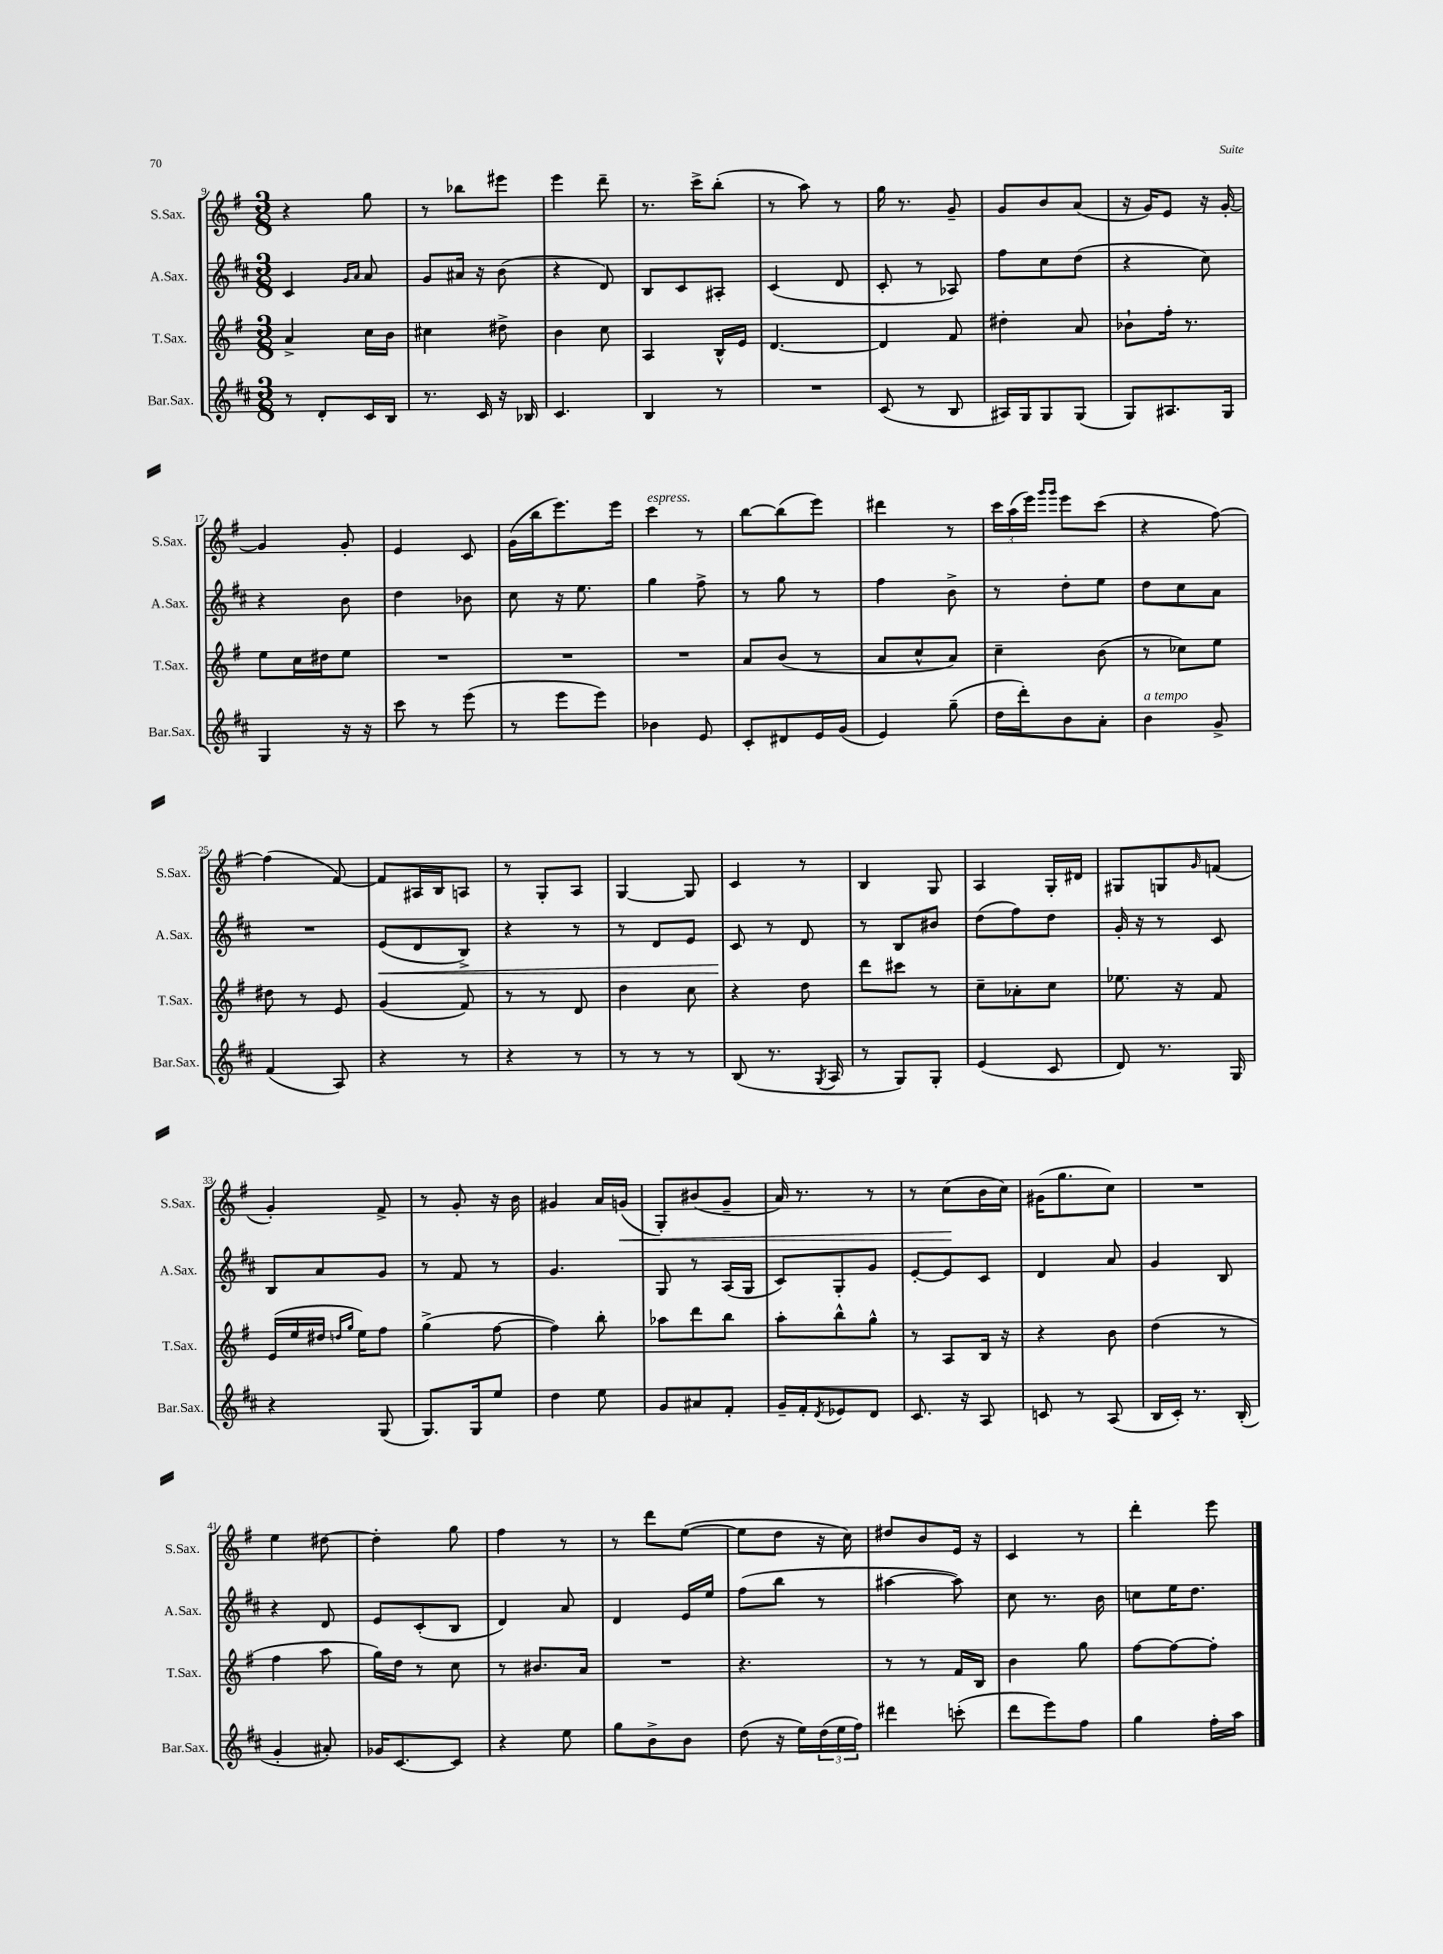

**kern	**kern	**kern	**dynam	**kern	**dynam
*part4	*part3	*part2	*part2	*part1	*part1
*staff4	*staff3	*staff2	*staff2	*staff1	*staff1
*I"Bar.Sax.	*I"T.Sax.	*I"A.Sax.	*	*I"S.Sax.	*
*I'Bar.Sax.	*I'T.Sax.	*I'A.Sax.	*	*I'S.Sax.	*
*clefG2	*clefG2	*clefG2	*	*clefG2	*
*k[f#c#]	*k[f#]	*k[f#c#]	*	*k[f#]	*
*M3/8	*M3/8	*M3/8	*	*M3/8	*
=9	=9	=9	=9	=9	=9
8r	4a^/	4c#/	.	4r	.
8d'/L	.	.	.	.	.
.	.	16qqg/LL	.	.	.
.	.	16qqa/JJ	.	.	.
16c#/L	16cc\LL	8a/	.	8gg\	.
16B/JJ	16b\JJ	.	.	.	.
=10	=10	=10	=10	=10	=10
8.r	4cc#X\	8g/L	.	8r	.
.	.	16a#X/Jk	.	8bb-X\L	.
16c#/	.	16r	.	.	.
16r	8dd#X^\	(8b\	.	8eee#X\J	.
16B-X/	.	.	.	.	.
=11	=11	=11	=11	=11	=11
4.c#/	4b\	4r	.	4eee\	.
.	8cc\	8d/)	.	8ddd~\	.
=12	=12	=12	=12	=12	=12
4B/	4A/	8B/L	.	8.r	.
.	.	8c#/	.	.	.
.	.	.	.	16ccc^\KL	.
8r	16B^^/LL	8A#X'/J	.	(8bb'\J	.
.	16e/JJ	.	.	.	.
=13	=13	=13	=13	=13	=13
4.r	[4.d/	(4c#/	.	8r	.
.	.	.	.	8aa\)	.
.	.	8d/	.	8r	.
=14	=14	=14	=14	=14	=14
(8c#/	4d/]	8c#'/	.	16gg\	.
.	.	.	.	8.r	.
8r	.	8r	.	.	.
8B/	8f#/	8A-X/)	.	8g~/	.
=15	=15	=15	=15	=15	=15
16A#X/LL)	4dd#X'\	8ff#\L	.	8g/L	.
16G/J	.	.	.	.	.
8G/	.	8cc#\	.	8b/	.
(8G/J	8a/	(8dd\J	.	(8a/J	.
=16	=16	=16	=16	=16	=16
8G/L)	8b-X`\L	4r	.	16r	.
.	.	.	.	16g/KL)	.
8.A#X/	16ff#'\Jk	.	.	8e/J	.
.	8.r	.	.	.	.
.	.	8cc#\)	.	16r	.
16G/Jk	.	.	.	[16g'/	.
!!LO:LB:g=z
=17	=17	=17	=17	=17	=17
4G/	8ee\L	4r	.	4g/]	.
.	16cc\L	.	.	.	.
.	16dd#X\J	.	.	.	.
16r	8ee\J	8b\	.	8g'/	.
16r	.	.	.	.	.
=18	=18	=18	=18	=18	=18
8ccc#\	4.r	4dd\	.	4e/	.
8r	.	.	.	.	.
(8eee\	.	8b-X\	.	8c/	.
=19	=19	=19	=19	=19	=19
8r	4.r	8cc#\	.	(16g\LL	.
.	.	.	.	16bb\J	.
8eee\L	.	16r	.	8.eee\)	.
.	.	8.ee\	.	.	.
8eee\J)	.	.	.	.	.
.	.	.	.	16eee\Jk	.
=20	=20	=20	=20	=20	=20
!	!	!	!	!LO:TX:a:i:t=espress.	!
4b-X\	4.r	4gg\	.	4ccc\	.
8e/	.	8ff#^\	.	8r	.
=21	=21	=21	=21	=21	=21
8c#'/L	8a/L	8r	.	[8bb\L	.
8d#X/	(8b/J	8gg\	.	(8bb\]	.
16e/L	8r	8r	.	8eee\J)	.
(16g/JJ	.	.	.	.	.
=22	=22	=22	=22	=22	=22
4e/)	8a/L	4ff#\	.	4ddd#X\	.
.	8cc^^/	.	.	.	.
(8gg~\	8a/J)	8b^\	.	8r	.
=23	=23	=23	=23	=23	=23
16dd\LL	4cc~\	8r	.	24ccc\LL	.
.	.	.	.	(24aa\	.
16ddd'\J)	.	.	.	.	.
.	.	.	.	24eee\JJ)	.
.	.	.	.	16qqggg/LL	.
.	.	.	.	16qqggg/JJ	.
8b\	.	8dd'\L	.	8eee\L	.
8a'\J	(8b\	8ee\J	.	(8ccc\J	.
=24	=24	=24	=24	=24	=24
!LO:TX:a:i:t=a tempo	!	!	!	!	!
4b\	8r	8dd\L	.	4r	.
.	8cc-X\L)	8cc#\	.	.	.
8g^/	8ee\J	8a\J	.	[8ff#\)	.
!!LO:LB:g=z
=25	=25	=25	=25	=25	=25
(4f#/	8dd#X\	4.r	.	(4ff#\]	.
.	8r	.	.	.	.
8A/)	8e/	.	.	[8f#/)	.
=26	=26	=26	=26	=26	=26
!	!	!	!LO:HP:b	!	!
4r	(4g/	(8e/L	<	8f#/L]	.
.	.	8d/	.	16A#X/L	.
.	.	.	.	16B/J	.
8r	8f#/)	8B^/J)	.	8An/J	.
=27	=27	=27	=27	=27	=27
4r	8r	4r	.	8r	.
.	8r	.	.	8G'/L	.
8r	8d/	8r	.	8A/J	.
=28	=28	=28	=28	=28	=28
8r	4dd\	8r	.	[4G/	.
8r	.	8d/L	.	.	.
8r	8cc\	8e/J	.	8G/]	.
=29	=29	=29	=29	=29	=29
(8B/	4r	8c#/	.	4c/	.
8.r	.	8r	[	.	.
.	8dd\	8d/	.	8r	.
8qG/	.	.	.	.	.
16A/	.	.	.	.	.
=30	=30	=30	=30	=30	=30
8r	8ddd\L	8r	.	4B/	.
8G/L)	8ccc#X\J	8B/L	.	.	.
8G'/J	8r	8b#X/J	.	8G/	.
=31	=31	=31	=31	=31	=31
(4e/	8cc~\L	(8dd\L	.	4A/	.
.	8a-X'\	8ff#\)	.	.	.
8c#/	8cc\J	8dd\J	.	16G'/LL	.
.	.	.	.	16d#X/JJ	.
=32	=32	=32	=32	=32	=32
8d/)	8.ee-X\	16g'/	.	8G#X/L	.
.	.	16r	.	.	.
8.r	.	8r	.	8Gn/	.
.	16r	.	.	.	.
.	.	.	.	16qqg/	.
.	8f#/	8c#/	.	(8fn/J	.
16G/	.	.	.	.	.
!!LO:LB:g=z
=33	=33	=33	=33	=33	=33
4r	(16e/LL	8B/L	.	4g'/)	.
.	16ee/	.	.	.	.
.	16dd#X/JJ	8a/	.	.	.
.	16qqddn/LL	.	.	.	.
.	16qqgg/JJ	.	.	.	.
.	16ee\KL)	.	.	.	.
(8G/	8ff#\J	8g/J	.	8f#^/	.
=34	=34	=34	=34	=34	=34
8.G/L)	(4gg^\	8r	.	8r	.
.	.	8f#/	.	8g'/	.
16G/k	.	.	.	.	.
8ee/J	[8ff#\	8r	.	16r	.
.	.	.	.	16b\	.
=35	=35	=35	=35	=35	=35
4dd\	4ff#\])	4.g/	.	4g#X/	.
8ee\	8bb'\	.	.	16a/LL	.
!	!	!	!	!	!LO:HP:b
.	.	.	.	(16gn/JJ	<
=36	=36	=36	=36	=36	=36
8g/L	8aa-X\L	8G/	.	8G'/L)	.
8a#X/	8ddd\	8r	.	(8b#X/	.
8f#'/J	8bb\J	(16A/LL	.	8g~/J	.
.	.	16G/JJ	.	.	.
=37	=37	=37	=37	=37	=37
16g~/LL	8aa'\L	8c#/L)	.	16a/)	.
16f#'/J	.	.	.	8.r	.
8qd/	.	.	.	.	.
8e-X/	8bb^^\	8G'/	.	.	.
8d/J	8gg^^\J	8g/J	.	8r	.
=38	=38	=38	=38	=38	=38
8.c#/	8r	[8e'/L	.	8r	.
.	8A/L	8e/]	.	(8cc\L	.
16r	.	.	.	.	.
8A/	16B/Jk	8c#/J	.	16b\L	[
.	16r	.	.	16cc\JJ)	.
=39	=39	=39	=39	=39	=39
8cn/	4r	4d/	.	(16g#X\KL	.
.	.	.	.	8.gg\	.
8r	.	.	.	.	.
(8A/	8b\	8a/	.	8cc\J)	.
=40	=40	=40	=40	=40	=40
16B/LL	(4dd\	4g/	.	4.r	.
16c#'/JJ)	.	.	.	.	.
8.r	.	.	.	.	.
.	8r	8B/	.	.	.
(16B'/	.	.	.	.	.
!!LO:LB:g=z
=41	=41	=41	=41	=41	=41
4g'/	4ff#\	4r	.	4ee\	.
8a#X'/)	8aa\	8d/	.	[8dd#X\	.
=42	=42	=42	=42	=42	=42
16g-X/KL	16gg\LL)	8e/L	.	4dd#'\]	.
[8.c#/	16dd\JJ	.	.	.	.
.	8r	(8c#'/	.	.	.
8c#/J]	8cc\	8B/J	.	8gg\	.
=43	=43	=43	=43	=43	=43
4r	8r	4d/)	.	4ff#\	.
.	8.b#X/L	.	.	.	.
8ee\	.	8a/	.	8r	.
.	16a/Jk	.	.	.	.
=44	=44	=44	=44	=44	=44
8gg\L	4.r	4d/	.	8r	.
8b^\	.	.	.	8ddd\L	.
8b\J	.	16e/LL	.	([8ee\J	.
.	.	16ee/JJ	.	.	.
=45	=45	=45	=45	=45	=45
(8dd\	4.r	(8ff#\L	.	8ee\L]	.
16r	.	8bb\J	.	8dd\J	.
16ee\LL)	.	.	.	.	.
(24dd\	.	8r	.	16r	.
24ee\	.	.	.	.	.
.	.	.	.	16cc\)	.
24ff#\JJ)	.	.	.	.	.
=46	=46	=46	=46	=46	=46
4ddd#X\	8r	[4aa#X\	.	8dd#X/L	.
.	8r	.	.	8b/	.
(8cccn'\	16f#/LL	8aa#\])	.	16e/Jk	.
.	16B/JJ	.	.	16r	.
=47	=47	=47	=47	=47	=47
8ddd\L	4b\	8cc#\	.	4c/	.
8eee\)	.	8.r	.	.	.
8ff#\J	8gg\	.	.	8r	.
.	.	16b\	.	.	.
=48	=48	=48	=48	=48	=48
4gg\	[8ff#\L	8ccn\L	.	4ddd'\	.
.	8ff#\_	16ee\K	.	.	.
.	.	8.dd\J	.	.	.
16ff#'\LL	8ff#'\J]	.	.	8eee\	.
16aa\JJ	.	.	.	.	.
==	==	==	==	==	==
*-	*-	*-	*-	*-	*-
